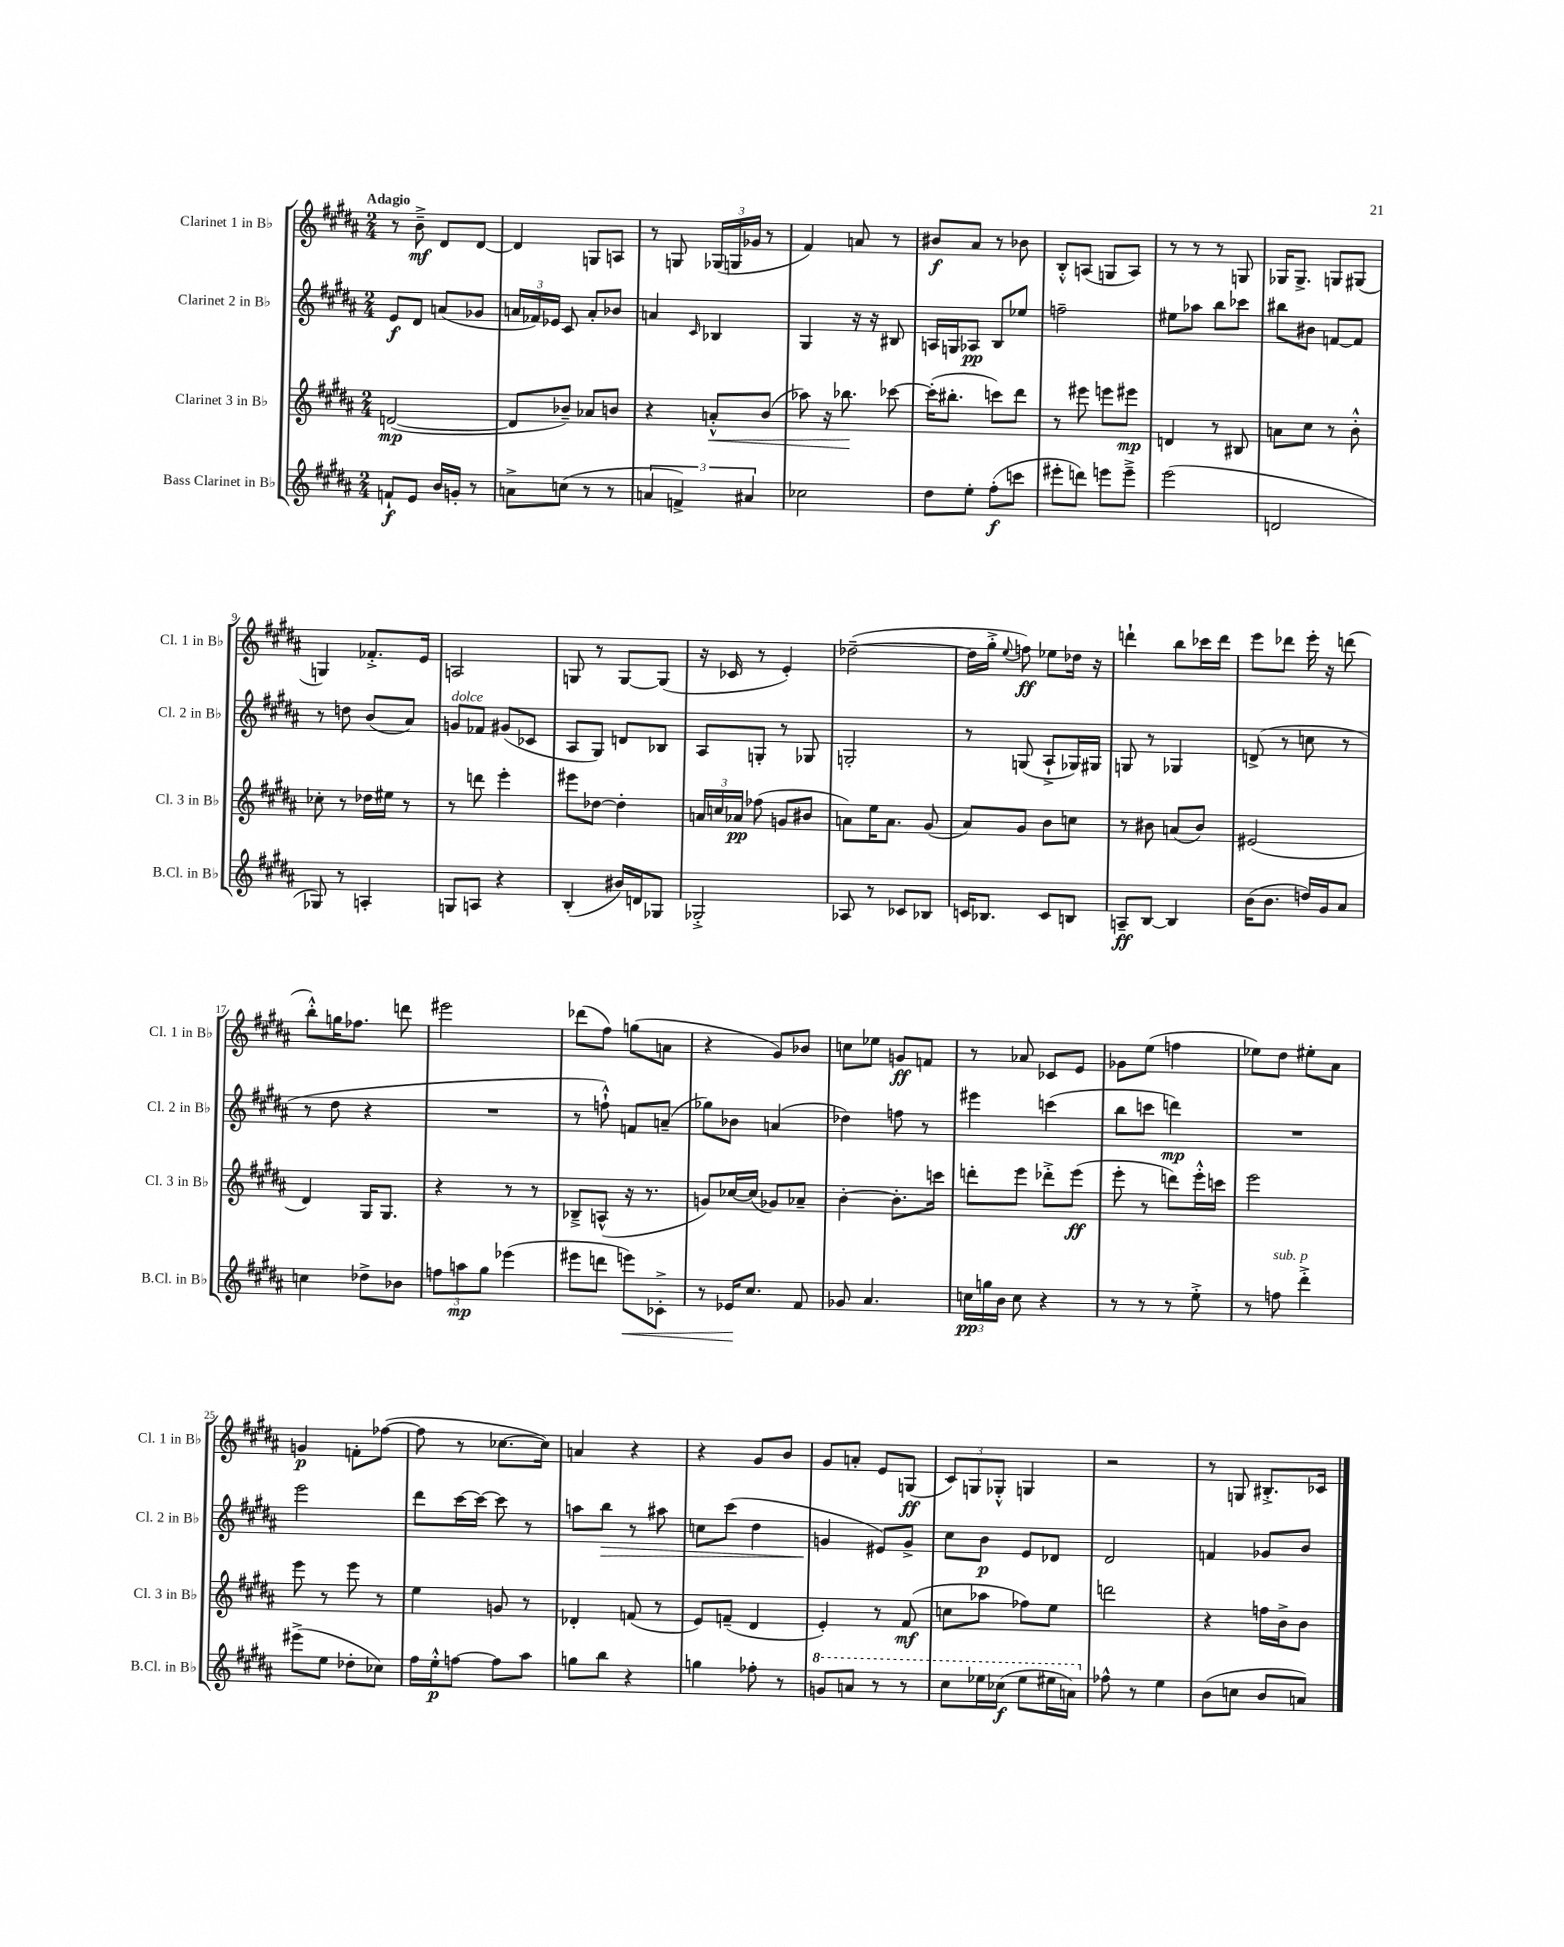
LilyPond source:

<<
\new StaffGroup <<
\new Staff = "s0" \with { instrumentName = "Clarinet 1 in Bb" shortInstrumentName = "Cl. 1 in Bb" } {
    \clef treble \key b \major \numericTimeSignature \time 2/4 \tempo "Adagio"
    \autoBeamOff r8 b'8--->\mf dis'8[ dis'8]~ |
    dis'4 g8[ a8] |
    r8 g8 \tuplet 3/2 { ges16[( g16 ges'16] } r8 |
    fis'4) a'8 r8 |
    bis'8[\f ais'8] r8 bes'8 |
    b8[-.-^ a8]( g8[ a8]) |
    r8 r8 r8 g8 |
    ges16[ ges8.]-> g8[ gis8]( |
    g4) fes'8.[-.-> e'16] |
    a2 |
    g8 r8 g8[~ g8]( |
    r16 ces'16 r8 e'4-.) |
    des''2~--( |
    des''16[ gis''16]-.-> \appoggiatura { e''8 } f''8\ff) ees''8[ des''16] r16 |
    d'''4-! b''8[ ces'''16 d'''16] |
    e'''8[ des'''8] e'''16-. r16 d'''8( |
    b''8[-.-^) g''16 fes''8.] d'''8 |
    eis'''2 |
    des'''8[( fis''8]) g''8[( a'8] |
    r4 gis'8[) bes'8] |
    c''8[ ees''8] g'8[\ff f'8] |
    r8 aes'8 ces'8[ e'8] |
    ges'8[ e''8]( f''4 |
    ees''8[) dis''8] eis''8[-. ais'8] |
    g'4\p f'8[-. fes''8]~( |
    fes''8 r8 ces''8.[~ ces''16]) |
    a'4 r4 |
    r4 gis'8[ b'8] |
    gis'8[ a'8]-. e'8[ g8]\ff( |
    \tuplet 3/2 { cis'8[) g8 ges8]-.-^ } g4 |
    r2 |
    r8 g8 bis8.[-.-> ces'16] \bar "|." |
}
\new Staff = "s1" \with { instrumentName = "Clarinet 2 in Bb" shortInstrumentName = "Cl. 2 in Bb" } {
    \clef treble \key b \major \numericTimeSignature \time 2/4
    \autoBeamOff e'8[\f dis'8] a'8[( ges'8] |
    \tuplet 3/2 { a'16[ fes'16) ees'16] } cis'8 a'8[-. bes'8] |
    a'4 \grace { cis'16 } bes4 |
    gis4 r16 r16 bis8 |
    a16[ g16 aes8]\pp b8[ ees''8] |
    f''2-- |
    eis''8[ aes''8] b''8[ ces'''8] |
    bis''8[ bis'8] f'8[~ f'8] |
    r8 d''8 b'8[( ais'8]) |
    g'8[^\markup { \italic "dolce" } fes'8] gis'8[( ces'8] |
    ais8[ gis8]) d'8[ bes8] |
    ais8[ g8]-. r8 ges8 |
    g2-. |
    r8 g8( ais8[-!-> ges16) gis16] |
    g8 r8 ges4 |
    d'8->( r8 c''8 r8 |
    r8 dis''8 r4 |
    R2 |
    r8 f''8-!-^) f'8[ a'8]--( |
    ges''8[) bes'8] a'4( |
    des''4) f''8 r8 |
    eis'''4 c'''4( |
    b''8[ c'''8] d'''4\mp) |
    R2 |
    e'''2 |
    dis'''8[ cis'''16~ cis'''16]~ cis'''8 r8 |
    a''8[ b''8]\> r8 ais''8 |
    c''8[ cis'''8]( dis''4 |
    g'4\! eis'8[) g'8]-> |
    cis''8[ b'8]\p e'8[ des'8] |
    dis'2 |
    f'4 ges'8[ b'8] \bar "|." |
}
\new Staff = "s2" \with { instrumentName = "Clarinet 3 in Bb" shortInstrumentName = "Cl. 3 in Bb" } {
    \clef treble \key b \major \numericTimeSignature \time 2/4
    \autoBeamOff d'2~\mp( |
    d'8[ bes'8]--) aes'8[ b'8] |
    r4 a'8[-.-^\< b'8]( |
    aes''8) r16 bes''8.\! ces'''8~ |
    ces'''16[-.( bis''8.]-. c'''8[) dis'''8] |
    r8 eis'''8 e'''8[ eis'''8]\mp |
    d'4 r8 bis8 |
    a'8[ cis''8] r8 b'8-.-^ |
    ces''8-. r8 des''16[ eis''16] r8 |
    r8 d'''8 e'''4-. |
    eis'''8[ des''8]~ des''4-. |
    \tuplet 3/2 { a'16[ c''16 aes'16]\pp } fes''8( g'8[ bis'8] |
    a'8[) e''16 a'8.] gis'8( |
    ais'8[) gis'8] b'8[ c''8] |
    r8 bis'8 a'8[( bis'8]) |
    eis'2( |
    dis'4) gis16[ gis8.] |
    r4 r8 r8 |
    bes8[---> a8]-^( r16 r8. |
    g'8[) ces''16~ ces''16]( ges'8[) aes'8]-- |
    b'4~-. b'8.[-. c'''16] |
    d'''8[-. e'''8] des'''8[-.-> e'''8]\ff( |
    e'''8-. r8 d'''8[) e'''16-.-^ c'''16] |
    e'''2 |
    e'''8 r8 e'''8 r8 |
    e''4 g'8 r8 |
    des'4-. f'8( r8 |
    e'8[) f'8]--( dis'4 |
    e'4-.) r8 fis'8\mf( |
    c''8[ aes''8] fes''8[) e''8] |
    d'''2 |
    r4 f''16[ b'16-> b'8] \bar "|." |
}
\new Staff = "s3" \with { instrumentName = "Bass Clarinet in Bb" shortInstrumentName = "B.Cl. in Bb" } {
    \clef treble \key b \major \numericTimeSignature \time 2/4
    \autoBeamOff f'8[-!\f e'8] b'16[ g'16]-. r8 |
    a'8[-> c''8]( r8 r8 |
    \tuplet 3/2 { a'4 f'4->) ais'4 } |
    ces''2 |
    dis''8[ e''8]-. fis''8[-.\f( c'''8] |
    eis'''8[-. d'''8]) e'''8[ e'''8]---> |
    e'''2( |
    d'2 |
    ges8) r8 a4-. |
    g8[ a8] r4 |
    b4-.( bis'16[) d'16 ges8] |
    ges2-.-> |
    aes8 r8 ces'8[ bes8] |
    c'16[ bes8.] c'8[ b8] |
    a8[--\ff b8]~ b4 |
    b'16[( b'8.] d''16[) gis'16 ais'8] |
    c''4 des''8[-> bes'8] |
    \tuplet 3/2 { f''8[ a''8\mp gis''8] } ees'''4( |
    eis'''8[ d'''8] e'''8[\<) ces'8]-.-> |
    r8 ees'16[\! cis''8.] fis'8 |
    ges'8 ais'4. |
    \tuplet 3/2 { c''16[\pp g''16 b'16] } c''8 r4 |
    r8 r8 r8 e''8-.-> |
    r8 f''8^\markup { \italic "sub. p" } dis'''4-.-> |
    eis'''8[->( e''8] des''8[-. ces''8]) |
    fis''16[ e''16-.-^\p f''8]~ f''8[ ais''8] |
    g''8[ b''8] r4 |
    g''4 fes''8-. r8 |
    \ottava #1 g''8[ a''8] r8 r8 |
    cis'''8[ ees'''16 ces'''16]\f( ees'''8[ eis'''16 a''16]) \ottava #0 |
    fes''8-^ r8 e''4 |
    b'8[( c''8] b'8[ a'8]) \bar "|." |
}
>>
>>
